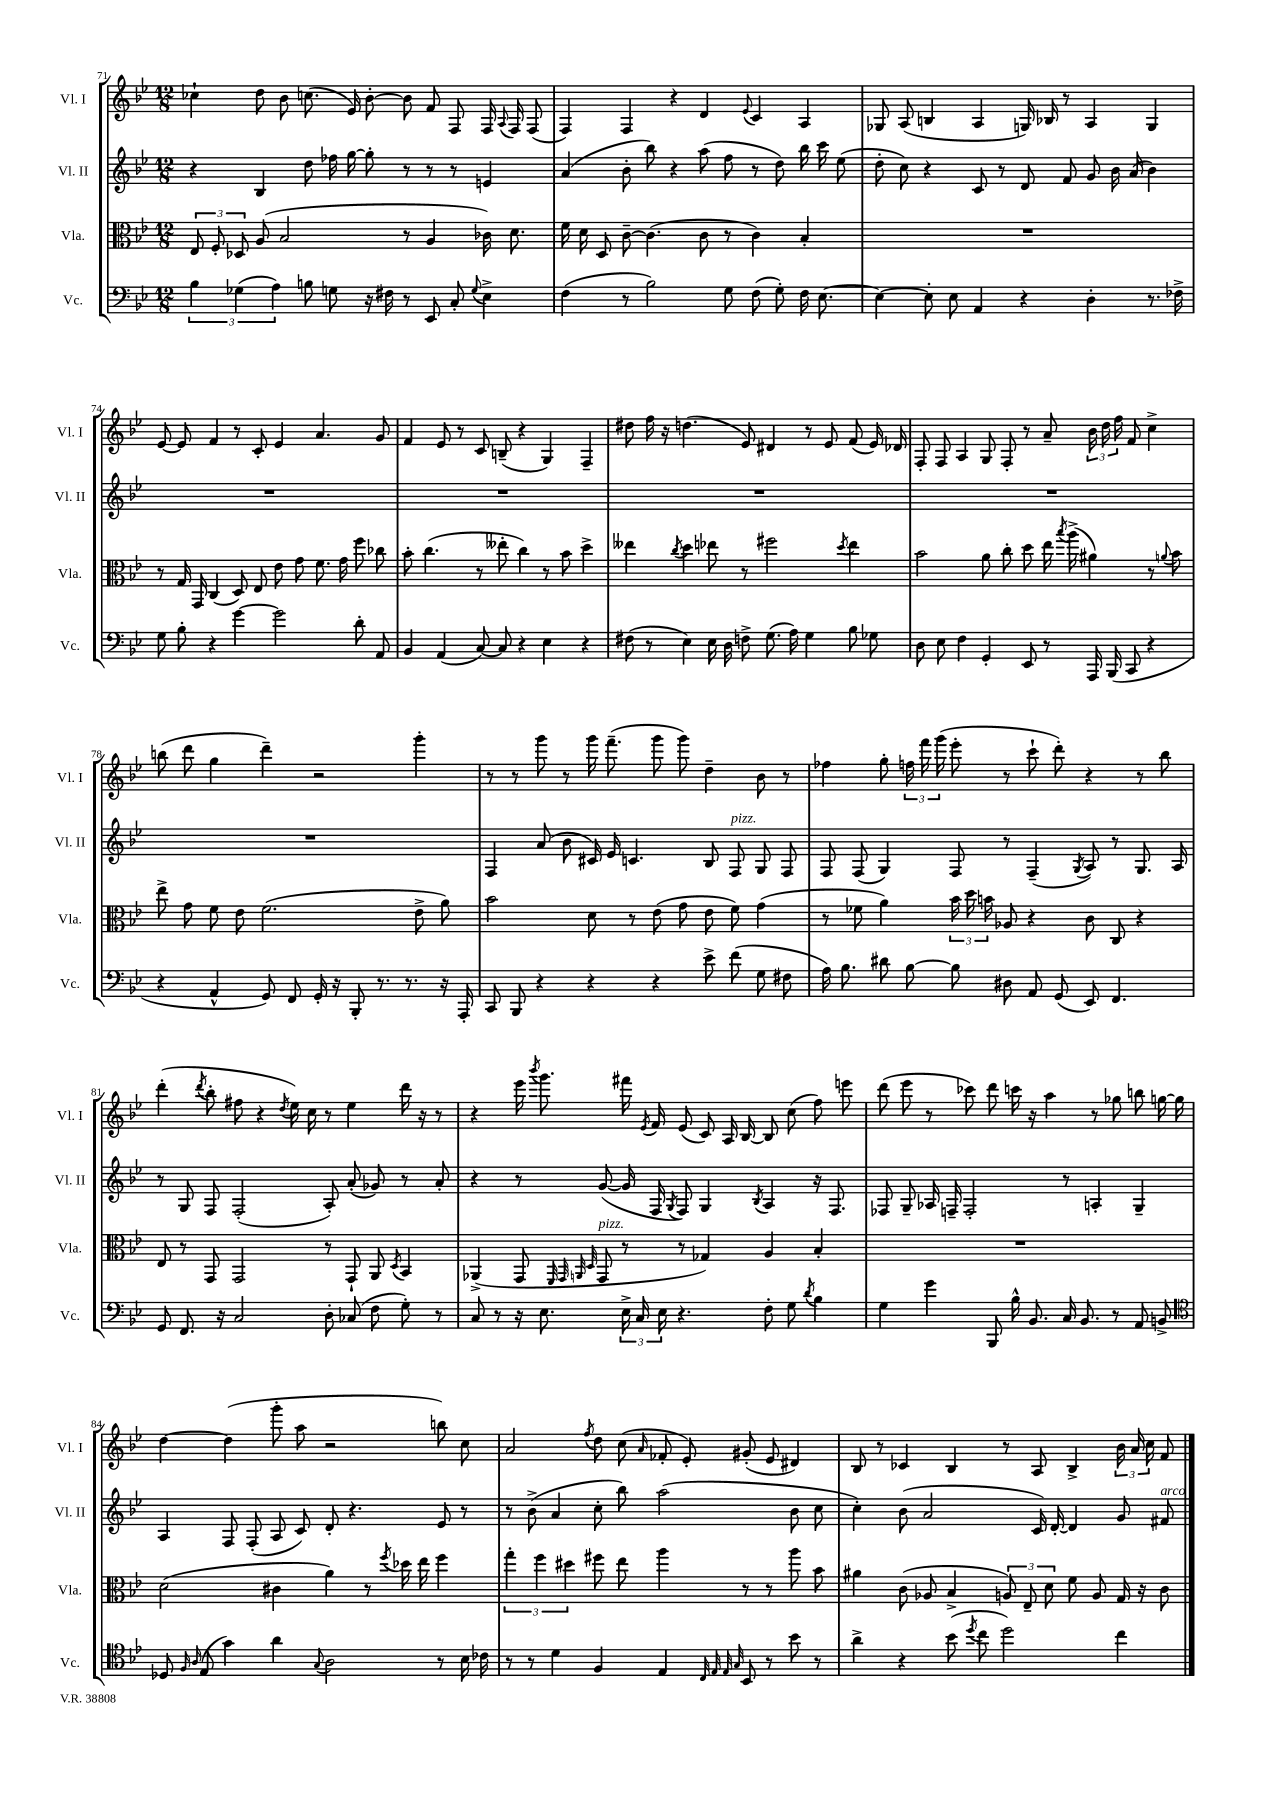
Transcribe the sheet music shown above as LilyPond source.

<<
\new StaffGroup <<
\new Staff = "s0" \with { instrumentName = "Vl. I" shortInstrumentName = "Vl. I" } {
    \clef treble \key bes \major \numericTimeSignature \time 12/8
    \autoBeamOff ces''4-! d''8 bes'8 c''8.( ees'16) bes'8~-. bes'8 f'8 f8 f16 \appoggiatura { a8 } f16 f8( |
    f4) f4 r4 d'4 \appoggiatura { ees'8 } c'4 a4 |
    ges8 a8( b4 a4 g16) bes16 r8 a4 g4 |
    ees'8~ ees'8 f'4 r8 c'8-. ees'4 a'4. g'8 |
    f'4 ees'8 r8 c'8 b8--( r4 g4) f4-- |
    dis''8 f''16 r16 d''4.( ees'8) dis'4 r8 ees'8 f'8( ees'16) des'16 |
    f8-. f8 a4 g8 f8-. r8 a'8-- \tuplet 3/2 { bes'16 d''16 f''16 } f'8 c''4-> |
    b''8( d'''8 g''4 d'''4--) r2 g'''4-. |
    r8 r8 g'''8 r8 g'''16 f'''8.--( g'''8 g'''8) d''4-- bes'8 r8 |
    fes''4 g''8-. \tuplet 3/2 { f''16 f'''16 g'''16( } ees'''8-. r8 c'''8-! d'''8-.) r4 r8 bes''8 |
    d'''4-.( \acciaccatura { d'''8 } bes''8-. fis''8 r4 \acciaccatura { d''8 } ees''16) c''16 r8 ees''4 d'''16 r16 r8 |
    r4 ees'''16 \acciaccatura { bes'''8 } g'''8. fis'''16 \acciaccatura { ees'8 } f'16 ees'8( c'8) a16 bes16~ bes8 c''8( f''8) e'''8 |
    d'''8( ees'''8 r8 ces'''8) d'''8 c'''16 r16 a''4 r8 ges''8 b''8 g''16~ g''16 |
    d''4~ d''4( g'''8-. a''8 r2 b''8) c''8 |
    a'2 \acciaccatura { f''8 } d''8 c''8( \grace { a'16 } fes'8-. ees'8-.) gis'8-.( ees'8 dis'4) |
    bes8 r8 ces'4 bes4 r8 a8 bes4-> \tuplet 3/2 { bes'16 a'16 c''16 } f'8 \bar "|." |
}
\new Staff = "s1" \with { instrumentName = "Vl. II" shortInstrumentName = "Vl. II" } {
    \clef treble \key bes \major \numericTimeSignature \time 12/8
    \autoBeamOff r4 bes4 d''8 fes''16 g''16~ g''8-. r8 r8 r8 e'4 |
    a'4( bes'8-. bes''8) r4 a''8( f''8 r8 d''8) bes''16 c'''16 ees''8( |
    d''8-. c''8) r4 c'8 r8 d'8 f'8 g'8 bes'16 a'16( bes'4) |
    R1. |
    R1. |
    R1. |
    R1. |
    R1. |
    f4 a'8( bes'8 cis'16) ees'16 c'4. bes8 f8^\markup { \italic "pizz." } g8 f8 |
    f8 f8( g4) f8 r8 f4--( \acciaccatura { g8 } a8) r8 g8. a16 |
    r8 g8 f8 f2-.( a8-.) a'8-.( ges'8) r8 a'8-. |
    r4 r8 g'8~( g'16 f16 \acciaccatura { g8 } f8) g4 \acciaccatura { bes8 } a4 r16 f8. |
    fes8 g8-- aes16 f16-- f2-. r8 a4-. g4-- |
    a4 f8 f8-.( a8 c'8) d'8-. r4. ees'8 r8 |
    r8 bes'8->( a'4 c''8-. bes''8) a''2( bes'8 c''8 |
    c''4-.) bes'8( a'2 c'16) d'16~-. d'4 g'8 fis'8^\markup { \italic "arco" } \bar "|." |
}
\new Staff = "s2" \with { instrumentName = "Vla." shortInstrumentName = "Vla." } {
    \clef alto \key bes \major \numericTimeSignature \time 12/8
    \autoBeamOff \tuplet 3/2 { ees8 f8-. des8 } a8( bes2 r8 a4 ces'16) d'8. |
    f'16 d'16 d8 c'8~-- c'4.( c'8 r8 c'4) bes4-. |
    R1. |
    r8 g16 g,16 c4( d8) ees8 ees'8 g'8 f'8. g'16 f''8 ces''8 |
    bes'8-. c''4.( r8 eeses''8-. c''4) r8 bes'8 d''4-> |
    eeses''4 \acciaccatura { c''8 } d''4 ees''8 r8 fis''2 \acciaccatura { d''8 } ees''4 |
    bes'2 a'8 c''8-. d''8 ees''16 \acciaccatura { bes''8 } a''16->( ais'4) r8 \appoggiatura { a'8 } bes'8 |
    ees''8-> g'8 f'8 ees'8 f'2.( ees'8-> a'8) |
    bes'2 d'8 r8 ees'8( g'8 ees'8 f'8) g'4( |
    r8 fes'8 a'4) \tuplet 3/2 { bes'16 d''16 b'16 } aes8 r4 c'8 c8 r4 |
    ees8 r8 g,8 g,2 r8 g,8-! a,8 \acciaccatura { d8 } bes,4 |
    aes,4->( g,8 \grace { f,32 g,32 a,32 d32 } g,8^\markup { \italic "pizz." } r8 r8 ges4) a4 bes4-. |
    R1. |
    d'2( cis'4 a'4) r8 \acciaccatura { f''8 } des''16 ees''16 f''4 |
    \tuplet 3/2 { g''4-. f''4 dis''4 } fis''8 ees''8 a''4 r8 r8 a''8 bes'8 |
    ais'4 c'8( aes8 bes4-> \tuplet 3/2 { a8) ees8-- d'8 } f'8 a8 g16 r16 c'8 \bar "|." |
}
\new Staff = "s3" \with { instrumentName = "Vc." shortInstrumentName = "Vc." } {
    \clef bass \key bes \major \numericTimeSignature \time 12/8
    \autoBeamOff \tuplet 3/2 { bes4 ges4( a4) } b8 g8 r16 fis16 r8 ees,8 c8-. \appoggiatura { g8 } ees4-> |
    f4( r8 bes2) g8 f8( g8-.) f16 ees8.~ |
    ees4~ ees8-. ees8 a,4 r4 d4-. r8. fes16-> |
    g8 bes8-. r4 g'4~ g'2 d'8-. a,8 |
    bes,4 a,4( c8~) c8 r4 ees4 r4 |
    fis8( r8 ees4) ees16 d16 f8-> g8.( a16) g4 bes8 ges8 |
    d8 ees8 f4 g,4-. ees,8 r8 a,,16 bes,,16( c,8 r4 |
    r4 a,4-^ g,8) f,8 g,16-. r16 bes,,8-. r8. r8. r16 a,,16-. |
    c,8 bes,,8 r4 r4 r4 ees'8-> f'8( g8 fis8 |
    a16) bes8. dis'8 bes8~ bes8 dis8 a,8 g,8( ees,8) f,4. |
    g,8 f,8. r16 c2 d8-. ces8( f8 g8-.) r8 |
    c8 r8 r16 ees8. \tuplet 3/2 { ees16-> c16 ees16 } r4. f8-. g8 \acciaccatura { d'8 } bes4 |
    g4 g'4 bes,,8 bes16-^ bes,8. c16 bes,8. r8 a,8 b,8-> |
    \clef tenor des8 \grace { f16 a16 } ees8( g'4) a'4 \appoggiatura { g8 } a2 r8 bes16 ces'16 |
    r8 r8 d'4 f4 ees4 \grace { c32 ees32 ees32 g32 } bes,8 r8 bes'8 r8 |
    a'4-> r4 bes'8( \acciaccatura { d''8 } c''8 d''2) c''4 \bar "|." |
}
>>
>>
\layout { \context { \Score currentBarNumber = #71 } }
